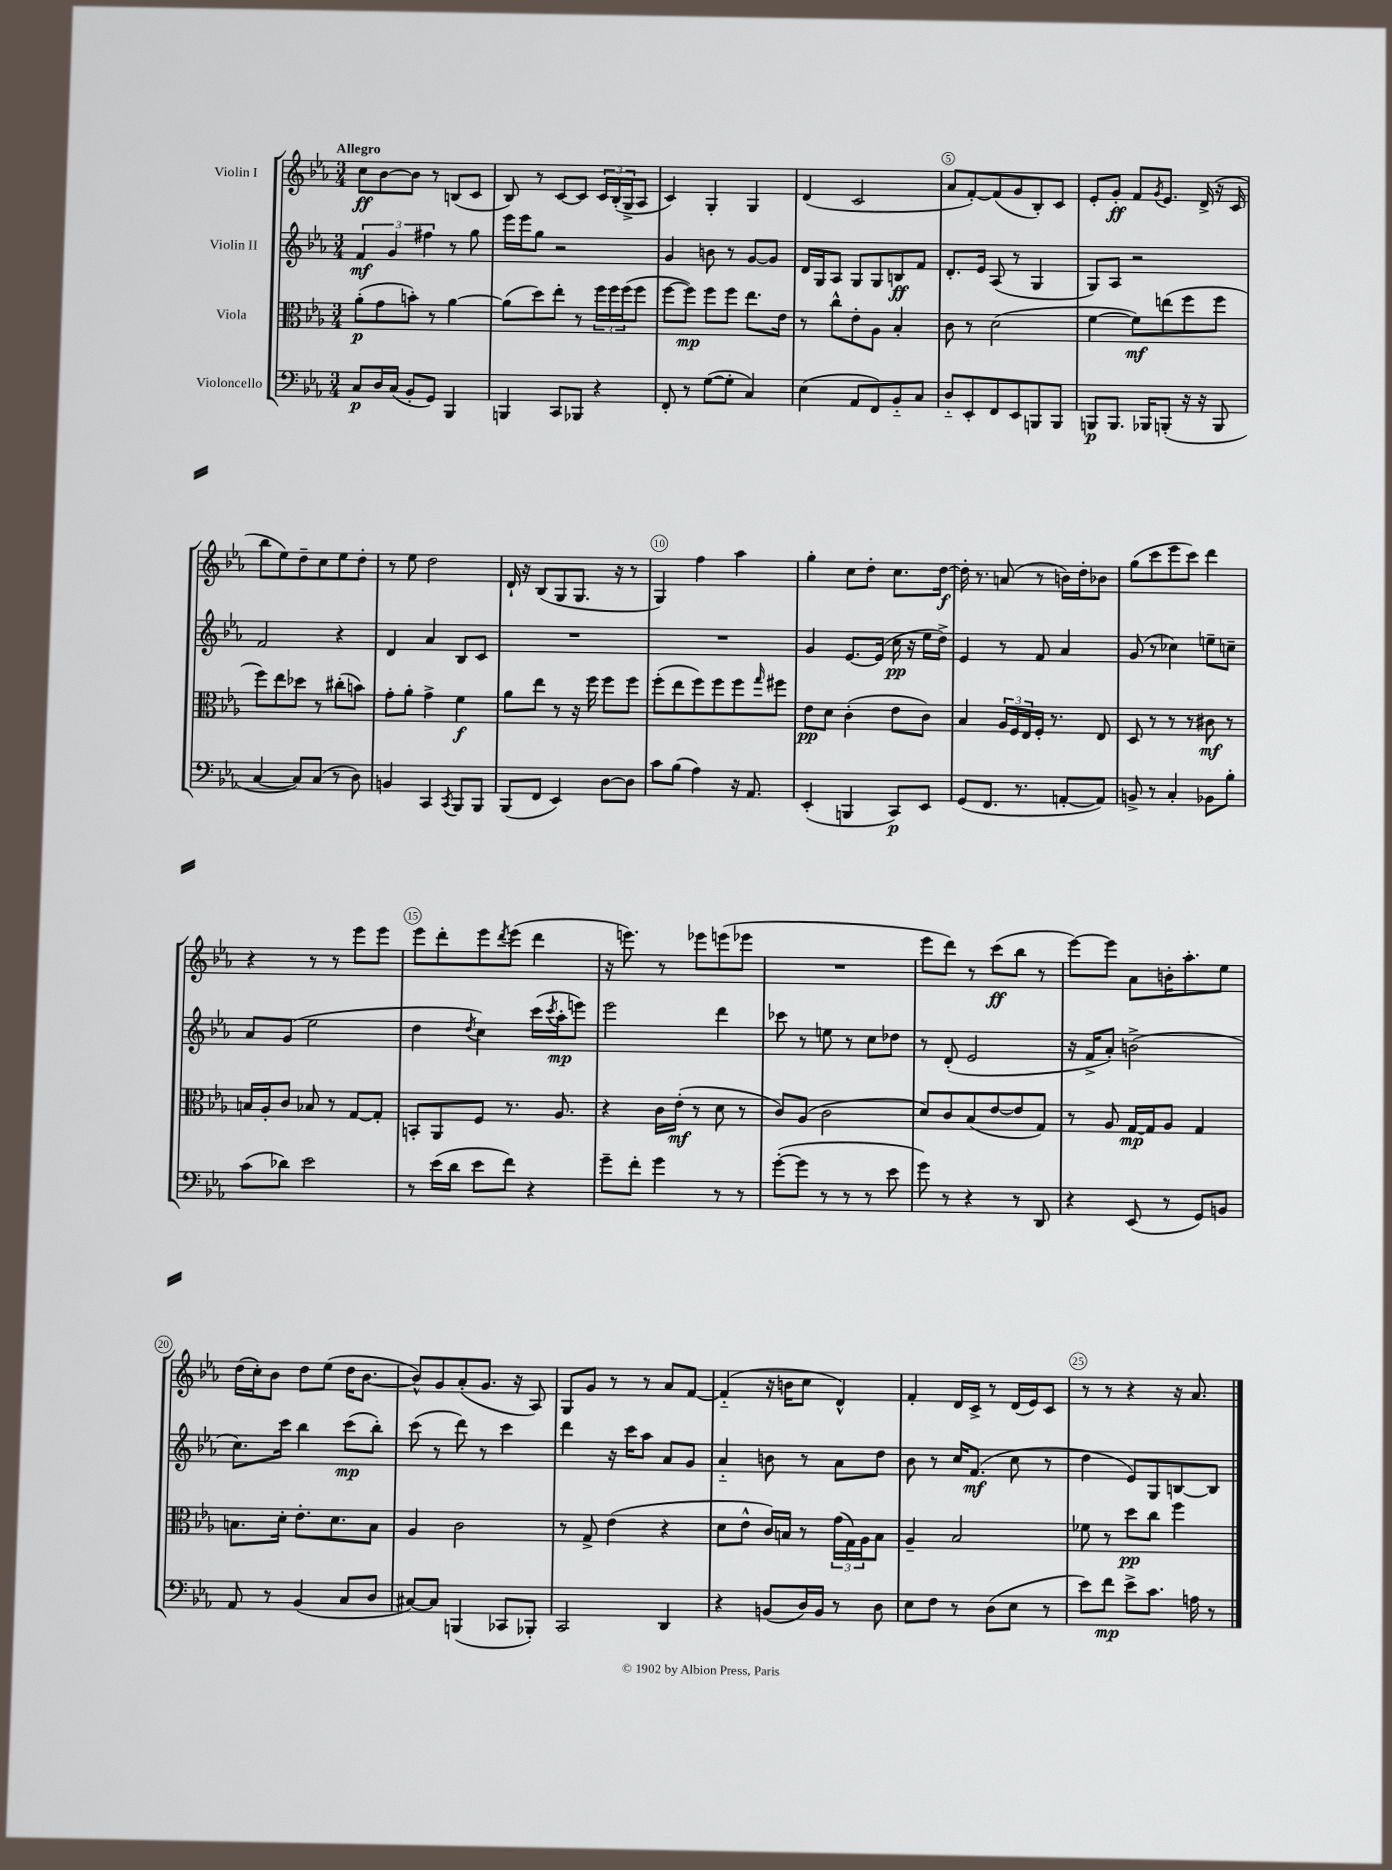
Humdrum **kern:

**kern	**kern	**kern	**kern
*staff4	*staff3	*staff2	*staff1
*clefF4	*clefC3	*clefG2	*clefG2
*k[b-e-a-]	*k[b-e-a-]	*k[b-e-a-]	*k[b-e-a-]
*M3/4	*M3/4	*M3/4	*M3/4
8C/L	(8a-'\L	6f/	8cc\L
16D/L	8g\	.	[8b-\
.	.	6g/	.
(16C/JJ	.	.	.
8BB-'/L	8b'\J)	.	8b-\]J
.	.	6ff#\	.
8GG/J)	8r	.	8r
4BBB-/	[4a-\	8r	(8B/L
.	.	8gg\	8c/J
=	=	=	=
4BBB/	(8a-\]L	16eee-\LL	8B-/)
.	.	16eee-\J	.
.	8dd\)	8gg\J	8r
8CC/L	8ee-'\J	2r	[8c/L
8BBB-/J	8r	.	8c/]J
4r	24ff\LL	.	24c/LL
.	24ff\	.	(24B-'/
.	(24ff\J	.	24G^/J
.	8ff\J	.	8A-/J
=	=	=	=
8FF'/	[8ff\L	4g/	4c/)
8r	8ff\]J)	.	.
([8G\L	8ff\L	8b\	4G'/
8G'\]J	8ff\J	8r	.
4C/)	8.ee-\L	[8g/L	4G/
.	.	8g/]J	.
.	16e-\Jk	.	.
=	=	=	=
(4E-\	8r	16d/LL	(4d/
.	.	16G/J	.
.	8cc^^\L	8A-/J	.
8AA-/L	8e-'\	8G/L	2c/
8FF/)	8A-\J	8G/	.
8BB-'~/	4B-'/	8B/	.
8C/J	.	8f/J	.
=	=	=	=
8D'~/L	8c\	8.d'/L	8a-/L
8EE-'/	8r	.	[8f'/)
.	.	16e-/Jk	.
8FF/	(2d\	(8A-/	(8f/]
8EE-/	.	8r	8g/
8BBB/	.	4G/	8B-'/)
8BBB/J	.	.	8c/J
=	=	=	=
8BBB/L	[4f\	8G/L)	8e-'/L
8.BBB/J	.	8A-/J	8g'/J
.	8f\]L)	2r	8f/L
16BBB-/LK	.	.	.
.	.	.	8qg/
(8BBB'/J	(8ee\	.	8.e-/J
16r	8ff\	.	.
16r	.	.	(16d^/
8BBB/	8ff\J	.	16r
.	.	.	16c/
=	=	=	=
[4C/	8ff\L)	2f/	8bb-\L
.	8ee-\	.	8ee-\)
8C/]L)	8dd-\J	.	8dd~\
(8C/J	8r	.	8cc\
8r	(8cc#'\L	4r	8ee-\
8D\)	8b\J)	.	8dd'\J
=	=	=	=
4BB/	8g'\L	4d/	8r
.	8a-'\J	.	8ee-\
4CC/	4g^\	4a-/	2dd\
8qCC/	.	.	.
8BBB-/L	4f\	8B-/L	.
8BBB-/J	.	8c/J	.
=	=	=	=
(8BBB-/L	8a-\L	2.r	16d`/
.	.	.	16r
8FF/J	8ee-\J	.	(8B-/L
4EE-/)	8r	.	8G/
.	16r	.	8.G/J
.	16ff\	.	.
[8D\L	8ff\L	.	.
.	.	.	16r
8D\]J	8ff\J	.	8r
=	=	=	=
8c\L	(8ff'\L	2.r	4G/)
(8B-\J	8ee-\	.	.
4A-\)	8ff\)	.	4ff\
.	8ff\	.	.
16r	8ff\	.	4aa-\
8.AA-/	.	.	.
.	16qqgg/	.	.
.	8ff#\J	.	.
=	=	=	=
(4EE-'/	8e-\L	4g/	4gg'\
.	8d\J	.	.
4BBB/	(4c'\	[8.e-/L	8cc\L
.	.	.	8dd'\J
.	.	(16e-/]Jk	.
8CC/L)	8e-\L	16cc\	8.cc\L
.	.	16r	.
8EE-/J	8c\J)	16ee-\LL	.
.	.	16dd^\JJ)	[16dd\Jk
=	=	=	=
(8GG/L	4B-/	4e-/	16dd'\]
.	.	.	8.r
8.FF/J	.	.	.
.	24A-/LL	8r	(8a/
.	24F/	.	.
8.r	.	.	.
.	24E-/	.	.
.	16F'/JJ	8f/	8r
.	8.r	.	.
[8AA'/L	.	4a-/	16b\LL)
.	.	.	16dd'\J
8AA/]J)	8E-/	.	8b-\J
=	=	=	=
8BB^/	8D/	(8g/	(8gg\L
8r	8r	8r	8ccc\
4C'/	8r	4cc-\)	8eee-\
.	8r	.	8ccc\J)
8BB-\L	8c#\	8ee~\L	4ddd\
8B-'\J	8r	8cc~\J	.
=	=	=	=
(8c\L	16B/LL	8a-/L	4r
.	16A-'/J	.	.
8d-\J)	8c/J	(8g/J	.
2e-\	8B-/	2ee-\	8r
.	8r	.	8r
.	[8G/L	.	8eee-\L
.	8G'/]J	.	8eee-\J
=	=	=	=
8r	8BB'/L	4dd\	8eee-\L
(16e-\LL	8AA-/	.	8ddd'\
16d\JJ	.	.	.
.	.	8qdd/	.
8e-\L	8F/J	4cc\)	8eee-\
.	.	.	8qddd/
8f\J)	8.r	.	(8eee-\J
4r	.	(16ccc\LL	4ddd\
.	.	8qccc/	.
.	8.A-/	16aa-'\J	.
.	.	8eee\J)	.
=	=	=	=
8g~\L	4r	2eee-\	16r
.	.	.	8.eee\)
8f'\J	.	.	.
4g\	16c\LL	.	8r
.	(16e-'\JJ	.	.
.	8r	.	8eee-\L
8r	8d\	4ddd\	(8eee\
8r	8r	.	8eee-\J
=	=	=	=
([8g'\L	8c/L)	8ccc-\	2.r
8g\]J	(8A-/J	8r	.
8r	2c\	8ee\	.
8r	.	8r	.
8r	.	8cc\L	.
8e-\	.	8dd-\J	.
=	=	=	=
8g\)	8d/L)	8r	8eee-\L
8r	8c/	(8d'/	8ddd\J)
4r	(8B-/	2e-/	8r
.	[8e-/	.	(8ccc\L
8r	8e-/]	.	8bb-\J
8DD/	8G/J)	.	8r
=	=	=	=
4r	8r	16r	[8eee-\L)
.	.	16f^/LK	.
.	8A-/	8a-'/J)	8eee-\]J
(8EE-/	[16G/LL	(2b^\	8a-\L
.	16G/]J	.	.
8r	8A-/J	.	16b'\K
.	.	.	8.aa-'\
8GG/L)	4G/	.	.
8BB/J	.	.	8ee-\J
=	=	=	=
8AA-/	8.B\L	8.cc\L)	(16dd\LL
.	.	.	16cc'\J)
8r	.	.	8b-\J
.	16d'\Jk	16ccc\Jk	.
(4BB-/	8.e-'\L	4bb-\	8dd\L
.	.	.	(8ee-\J
.	8.d\	.	.
8C/L	.	(8ccc\L	16dd\LK
.	.	.	[8.b-\J
8D/J	8B\J	8bb-'\J)	.
=	=	=	=
[8C#/L)	4A-/	(8ccc\	8b-^^/]L)
8C#/]J	.	8r	8g/
(4BBB/	2c\	8ddd\)	(8a-'/
.	.	8r	8.g/J
8CC-/L	.	4ccc\	.
.	.	.	16r
8BBB-'/J)	.	.	8A-/)
=	=	=	=
2CC/	8r	4ddd\	8G/L
.	8G^/	.	8g/J
.	(4e-\	16r	8r
.	.	16ccc\LK	.
.	.	8aa-\J	8r
4DD/	4r	8a-/L	8a-/L
.	.	8g/J	[8f/J
=	=	=	=
4r	8d\L	4a-'~/	(4f'~/]
.	8e-^^\J	.	.
(8BB/L	16c/LL)	8b\	16r
.	16B/JJ	.	16b\LK
16D/L)	8r	8r	8cc\J
16BB/JJ	.	.	.
8r	(24g\LL	8a-\L	4d^^/)
.	24G\)	.	.
.	24A-\J	.	.
8D\	8B\J	8dd\J	.
=	=	=	=
8E-\L	4A-~/	8b-\	4f'/
8F\J	.	8r	.
8r	2B-/	16cc/LK	16d/LL
.	.	(8.f/J	16c^/JJ
(8D\L	.	.	8r
8E-\J	.	8cc\	(16d/LL
.	.	.	16e-/J)
8r	.	8r	8c/J
=	=	=	=
8e-\L)	8f-\	4dd\	8r
8f\J	8r	.	8r
8e-^\L	8dd\L	8e-/L)	4r
8.c\J	8cc\J	8G/	.
.	4ff\	[8B/	16r
16A\	.	.	8.a-/
8r	.	8B/]J	.
==	==	==	==
*-	*-	*-	*-
